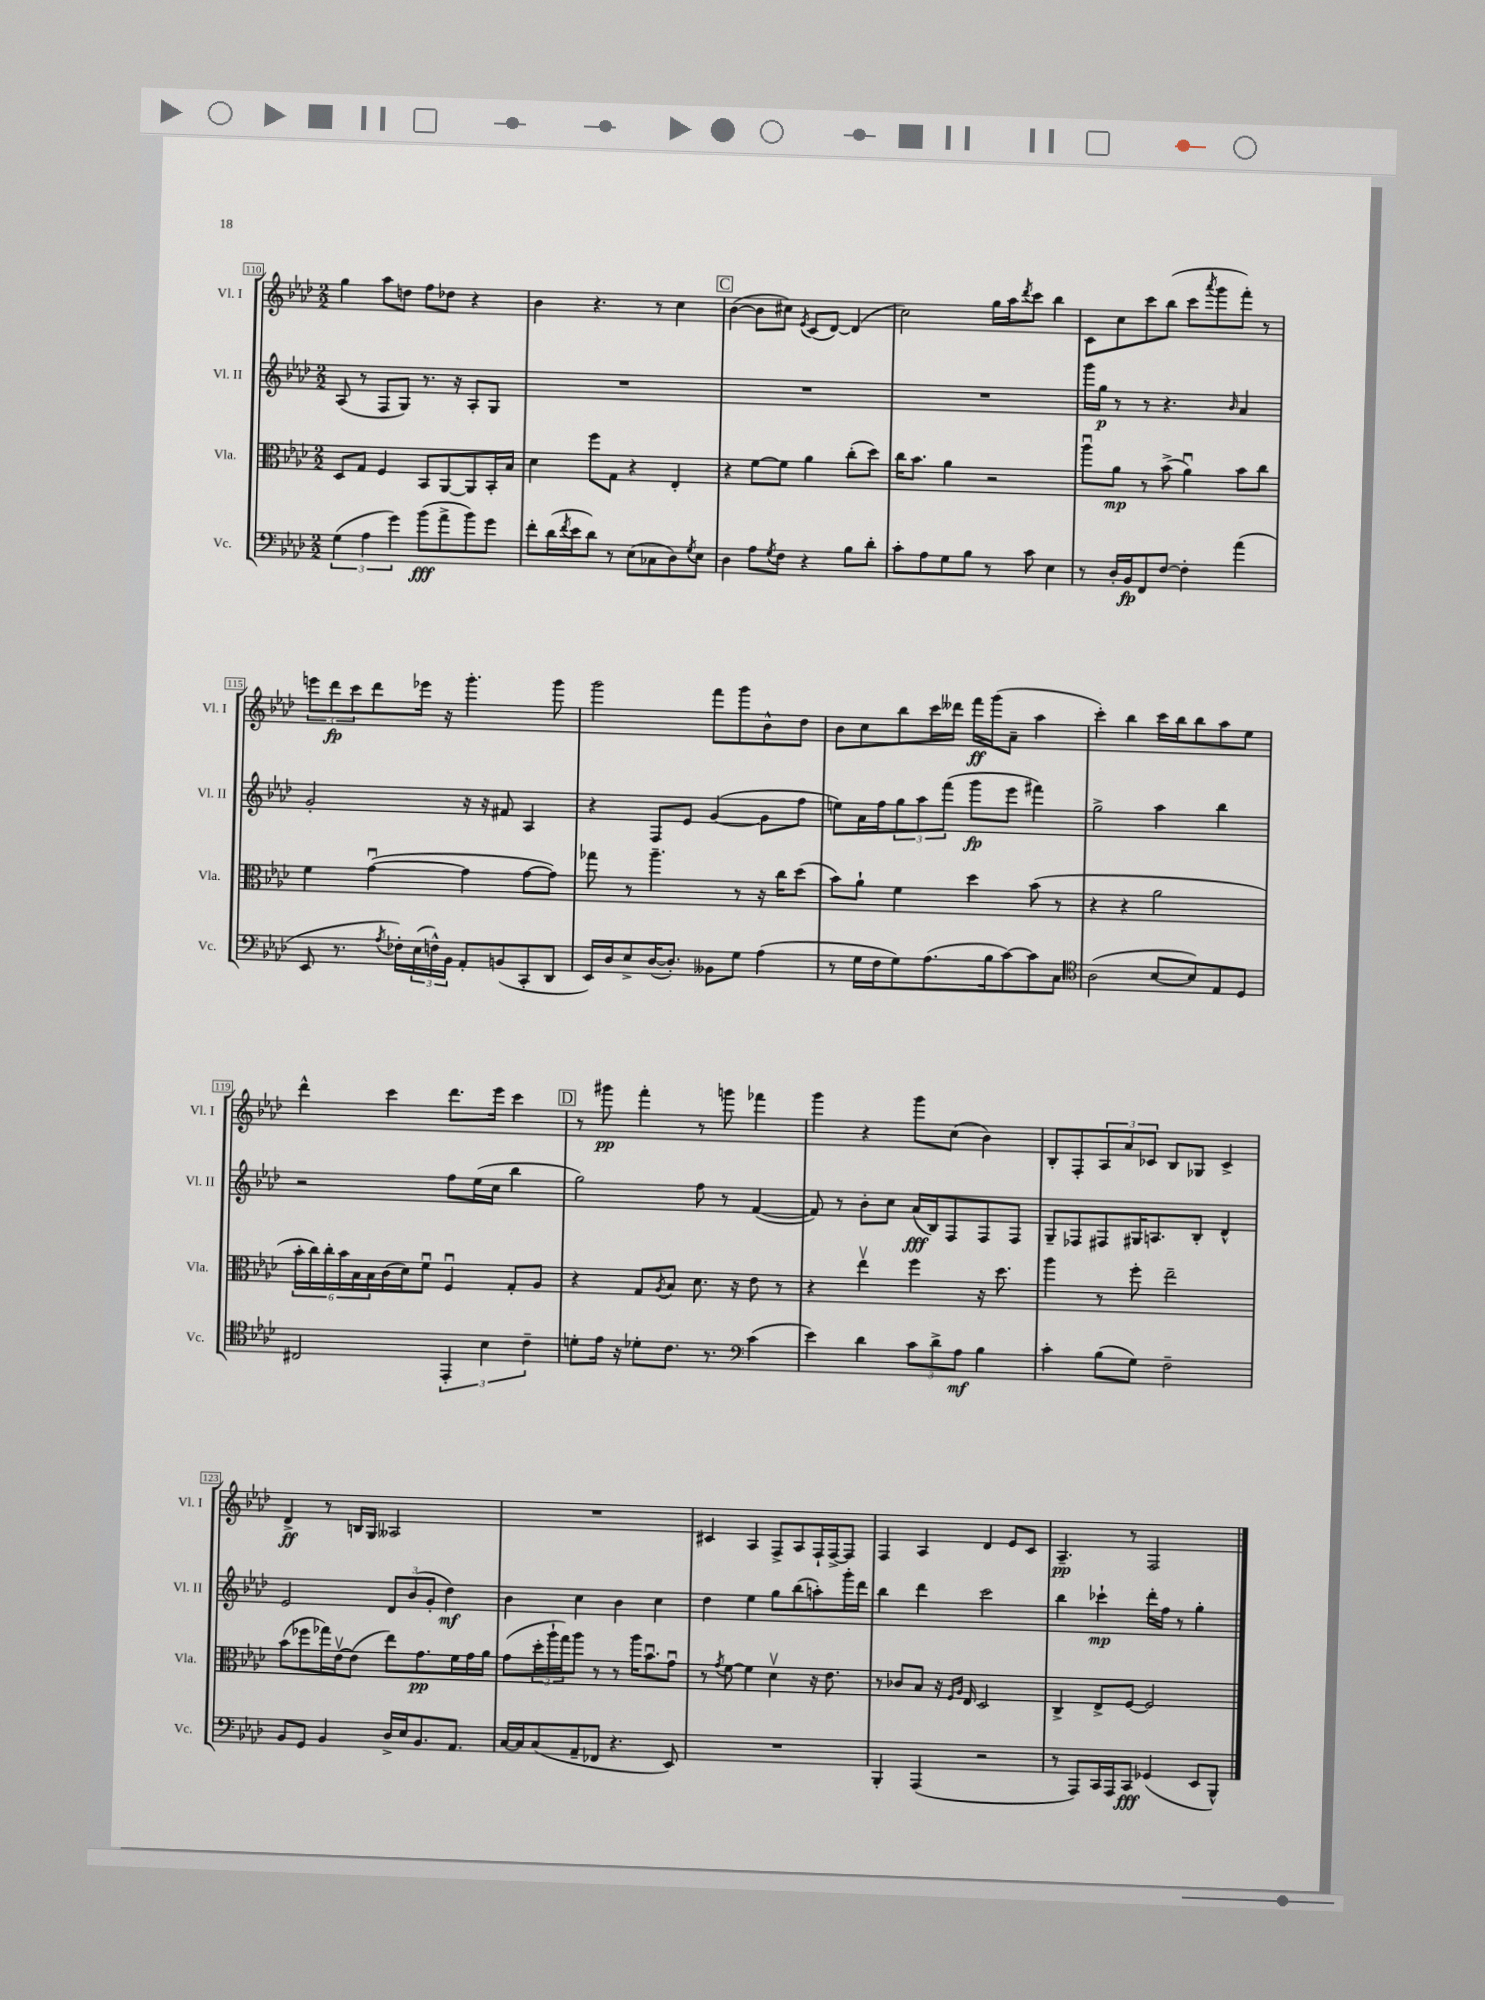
<<
\new StaffGroup <<
\new Staff = "s0" \with { instrumentName = "Vl. I" shortInstrumentName = "Vl. I" } {
    \clef treble \key aes \major \numericTimeSignature \time 2/2
    g''4 aes''8 d''8 f''8 des''8 r4 |
    bes'4 r4. r8 c''4 |
    \mark \markup { \box "C" } bes'4~( bes'8 cis''8) \acciaccatura { ees'8 } c'8( des'8~) des'4( |
    c''2) g''16 aes''16 \acciaccatura { des'''8 } c'''8 bes''4 |
    c'8 c''8 c'''8 bes''8( c'''8 \acciaccatura { aes'''8 } g'''8 f'''8-.) r8 |
    \tuplet 3/2 { e'''8 des'''8\fp c'''8 } des'''8 ees'''16 r16 g'''4.-. g'''8 |
    g'''2 f'''8 g'''8 bes'8-^ des''8 |
    bes'8 c''8 bes''8 c'''16 deses'''16 f'''16\ff g'''16( aes'8-- aes''4 |
    c'''4-.) bes''4 c'''16 bes''16 bes''8 aes''8 ees''8 |
    des'''4-^ c'''4 des'''8. ees'''16 c'''4 |
    \mark \markup { \box "D" } r8 gis'''8\pp f'''4-. r8 g'''8 fes'''4 |
    g'''4 r4 g'''8 c''8( bes'4) |
    bes8-. f8-. \tuplet 3/2 { aes8 aes'8 ces'8 } bes8 ges8 ces'4-> |
    des'4->\ff r8 b16 g16 aeses2 |
    R1 |
    cis'4 aes4 f8-> aes8 f16-! f16~-> f8 |
    f4 aes4 des'4 ees'8 c'8 |
    aes4.--\pp r8 f2 \bar "|." |
}
\new Staff = "s1" \with { instrumentName = "Vl. II" shortInstrumentName = "Vl. II" } {
    \clef treble \key aes \major \numericTimeSignature \time 2/2
    aes8( r8 f8 g8) r8. r16 aes8-. g8 |
    R1 |
    \mark \markup { \box "C" } R1 |
    R1 |
    g'''16 g''16\p r8 r8 r4. \grace { bes'16 } aes'4 |
    g'2-. r16 r16 fis'8 aes4 |
    r4 f8 ees'8 g'4~( g'8 f''8 |
    e''8) aes'16 f''16 \tuplet 3/2 { g''8 aes''8 f'''8( } g'''8\fp ees'''8 fis'''4) |
    g''2-> aes''4 bes''4 |
    r2 f''8 ees''16( c''16 bes''4 |
    \mark \markup { \box "D" } g''2) f''8 r8 f'4~( |
    f'8) r8 bes'8-. c''8 aes'16\fff( bes16) f8 f8 f8 |
    g8-- fes8 fis8 gis16 a8. bes8-. des'4-^ |
    ees'2 \tuplet 3/2 { des'8 bes'8( g'8-. } des''4\mf) |
    bes'4 c''4 bes'4 c''4 |
    des''4 ees''4 g''8 bes''8( a''8-.) g'''16-. des'''16 |
    bes''4 des'''4 c'''2 |
    bes''4 ces'''4-!\mp des'''16-. f''16 r8 g''4-. \bar "|." |
}
\new Staff = "s2" \with { instrumentName = "Vla." shortInstrumentName = "Vla." } {
    \clef alto \key aes \major \numericTimeSignature \time 2/2
    des8 g8 f4 bes,8 aes,8~ aes,8 bes,16-. bes16 |
    des'4 f''8 g8 r4 ees4-. |
    \mark \markup { \box "C" } r4 f'8~ f'8 aes'4 c''8-.( des''8) |
    c''16 bes'8. aes'4 r2 |
    aes''8\downbow aes'8\mp r8 bes'8->( aes'4\downbow) bes'8 c''8 |
    f'4 g'4~\downbow( g'4 g'8~ g'8) |
    ges''8 r8 aes''4.-- r8 r16 c''16 des''8( |
    bes'8) aes'8-! f'4 des''4 bes'8( r8 |
    r4 r4 aes'2 |
    \tuplet 6/4 { bes'16-. c''16) c''16-. bes'16 bes16 bes16 } c'16( des'16) f'8\downbow f4\downbow g8-. aes8 |
    \mark \markup { \box "D" } r4 g8 \acciaccatura { aes8 } bes8 des'8. r16 ees'8 r8 |
    r4 ees''4\upbow f''4 r16 des''8. |
    aes''4 r8 f''8-. ees''2-- |
    bes'8( fes''8 ges''16) ees'16~\upbow ees'8( ees''8) g'8.\pp f'16 g'16 aes'16 |
    g'8( \tuplet 3/2 { des''16-. aes''16-! g''16) } aes''8 r8 r8 aes''16 bes'8.\downbow g'8\downbow |
    r8 \acciaccatura { g'8 } f'8~ f'4 des'4\upbow r16 ees'8. |
    r8 ces'8 bes8 r16 \grace { f16 aes16 } ees16 des2 |
    c4-> ees8-> f8~ f2 \bar "|." |
}
\new Staff = "s3" \with { instrumentName = "Vc." shortInstrumentName = "Vc." } {
    \clef bass \key aes \major \numericTimeSignature \time 2/2
    \tuplet 3/2 { g4( aes4 g'4) } bes'8\fff( aes'8-> bes'8) g'8 |
    f'8-. des'16( \acciaccatura { f'8 } ees'16 des'8) r8 ees8( ces8 des8) \acciaccatura { g8 } ees8 |
    \mark \markup { \box "C" } des4 aes8 \acciaccatura { g8 } f8 r4 bes8 des'8-. |
    c'8-. aes8 g8 bes8 r8 c'8 ees4 |
    r8 des16-. bes,16\fp f,8 f8~ f4-. aes'4( |
    ees,8 r8. \acciaccatura { aes8 } fes16-.) \tuplet 3/2 { ees16( f16-^) bes,16 } aes,8-. b,8( c,8-. des,8 |
    ees,16) des16 ees8-> des16~( des8.-.) beses,8 g8 aes4( |
    r8 g16 f16 g8) aes8.( bes16 c'8~) c'8 c8 |
    \clef tenor aes2( bes8~ bes8) ees8 des8 |
    cis2 \tuplet 3/2 { ees,4-. bes4 c'4-- } |
    \mark \markup { \box "D" } d'8-. ees'16 r16 des'8-. c'8. r8. \clef bass c'4( |
    ees'4) des'4 \tuplet 3/2 { c'8 des'8-> aes8\mf } bes4 |
    c'4-. bes8( g8) f2-- |
    bes,8 g,8 bes,4 des16-> ees16 bes,8. aes,8. |
    c16~ c16 c8( aes,8-- fes,8 r4. ees,8) |
    R1 |
    bes,,4-. aes,,4( r2 |
    r8 aes,,8) c,16 aes,,16 c,8\fff ges,4( ees,8 bes,,8-^) \bar "|." |
}
>>
>>
\layout { \context { \Score currentBarNumber = #110 \override BarNumber.stencil = #(make-stencil-boxer 0.1 0.3 ly:text-interface::print) } }
